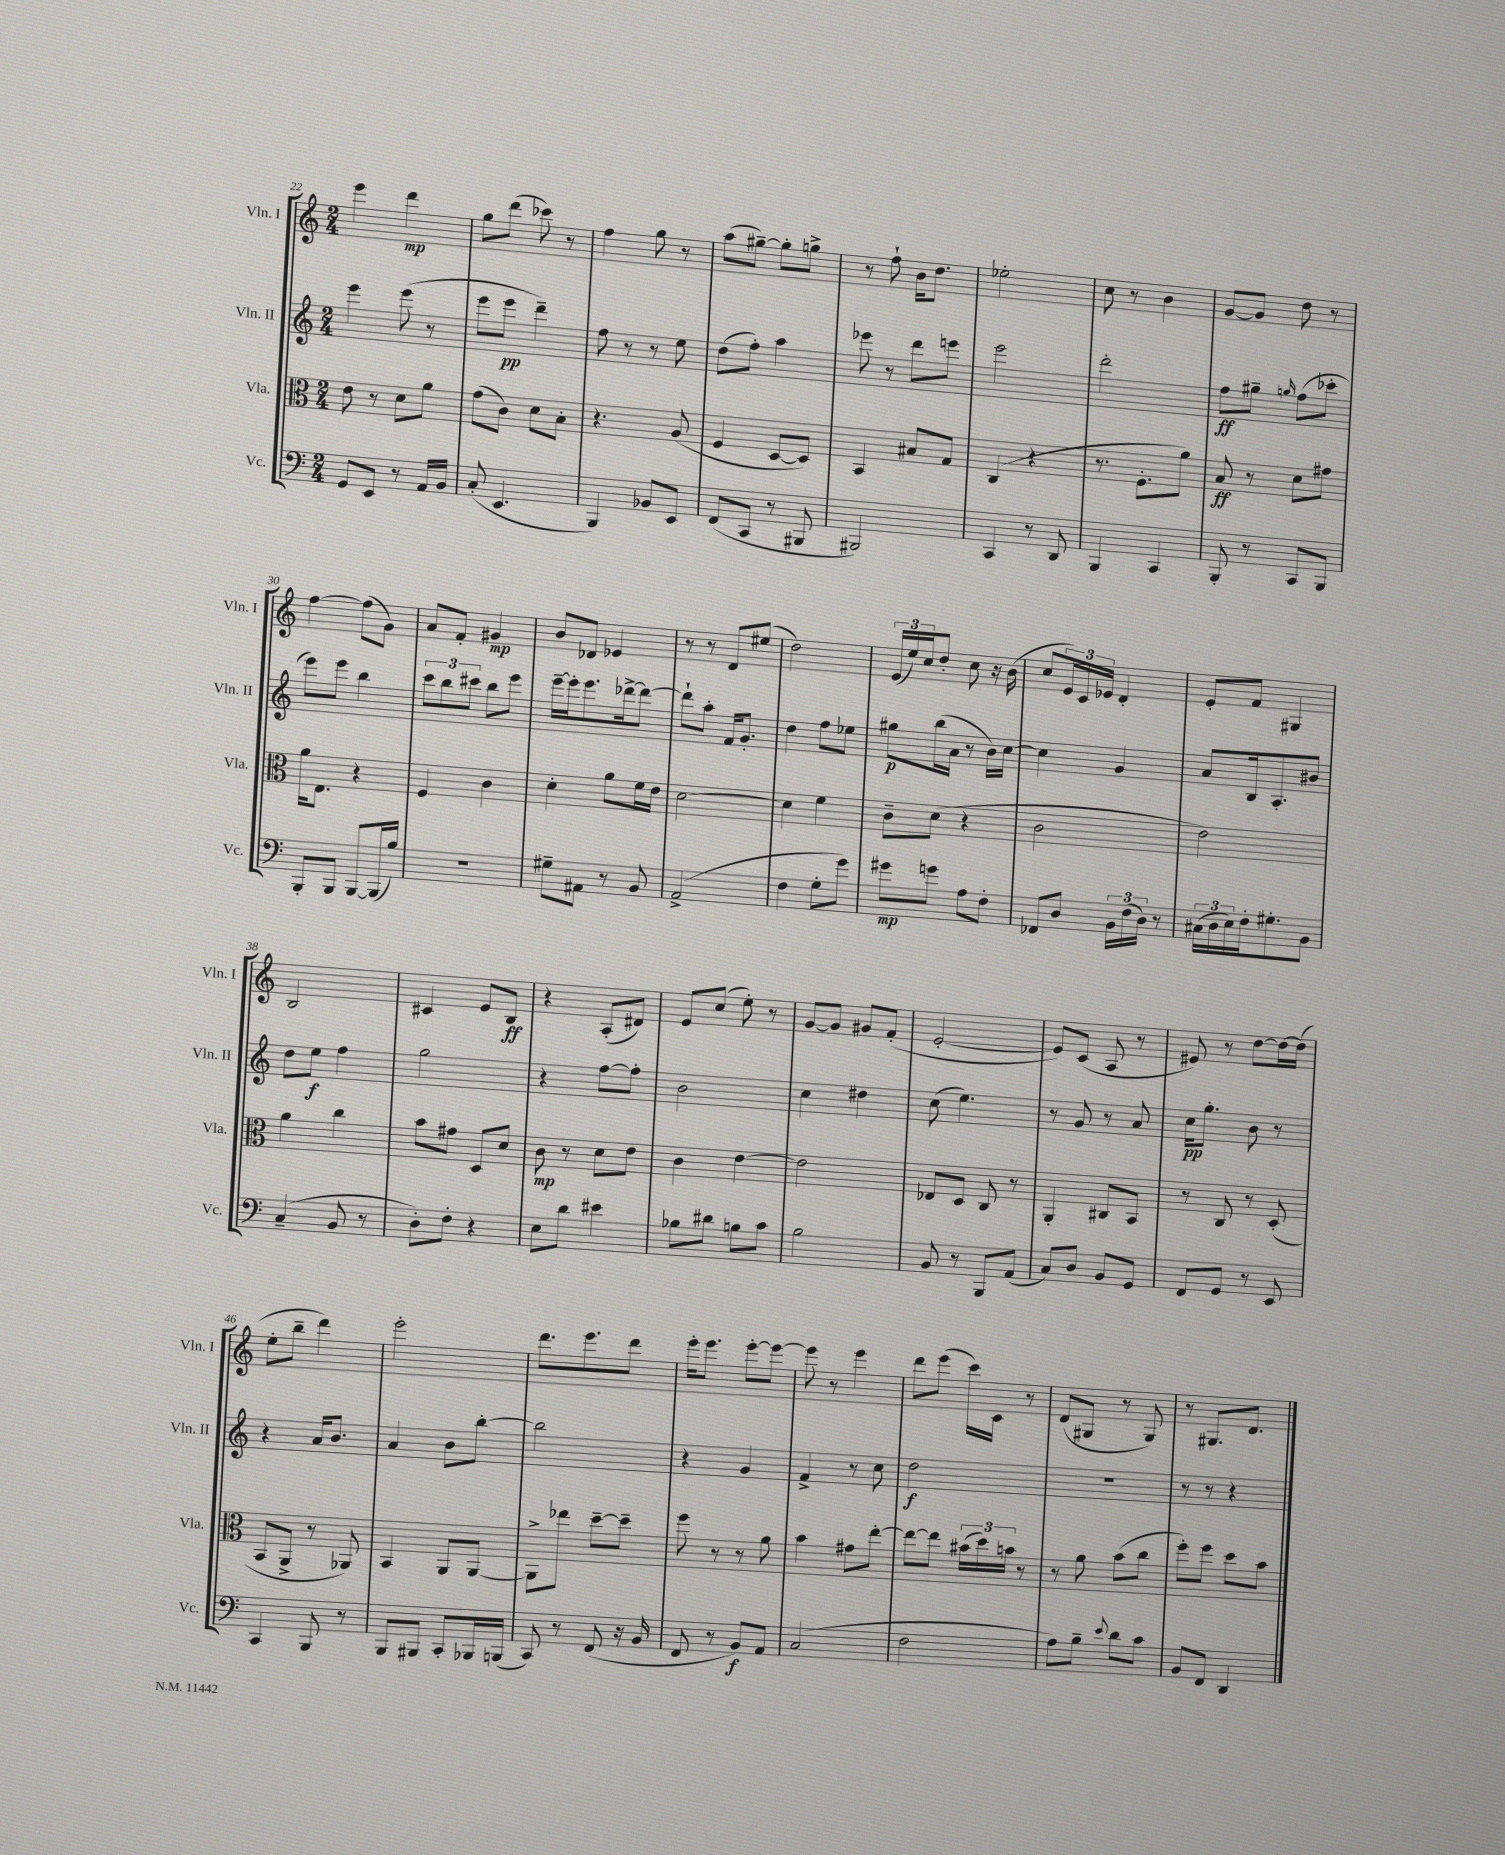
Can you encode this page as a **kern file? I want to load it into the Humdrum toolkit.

**kern	**kern	**kern	**kern
*staff4	*staff3	*staff2	*staff1
*clefF4	*clefC3	*clefG2	*clefG2
*k[]	*k[]	*k[]	*k[]
*M2/4	*M2/4	*M2/4	*M2/4
8GG	8e	4eee	4eee
8EE	8r	.	.
8r	8d	(8eee	4ddd
16AA	8a	8r	.
16BB	.	.	.
=	=	=	=
(8C'	(8g	8eee	8gg
4.EE	8c)	8eee	(8ddd
.	8d	4ddd~)	8ccc-)
.	8B'	.	8r
=	=	=	=
4BBB)	4.r	8ff	4ff
.	.	8r	.
8BB-	.	8r	8gg
8EE	(8A	8ee	8r
=	=	=	=
(8FF	4F	(8dd	(8aa
8CC	.	8ff')	[8gg#~)
8r	[8D	4aa	8gg#']
8BBB#	8D])	.	8gg^
=	=	=	=
2BBB#)	4BB	8eee-	8r
.	.	8r	8ff`
.	8B#	8ddd	16b
.	.	.	8.dd
.	8G	8eee	.
=	=	=	=
4CC	(4C	2eee	2ee-'
8r	4r	.	.
8DD	.	.	.
=	=	=	=
4BBB	8.r	2ddd'	8cc
.	.	.	8r
.	8.F'	.	.
4CC	.	.	4b
.	8a)	.	.
=	=	=	=
8BBB'	8B	8ff	[8g
8r	8r	8gg#~	8g]
.	.	16qqgg	.
8CC	8d	(8ff	8dd
8BBB	8g#	8ccc-'	8r
=	=	=	=
8BBB'	16a	8eee)	[4ff
.	8.E	.	.
8BBB	.	8eee	.
[8BBB	4r	4bb	(8ff]
(16BBB]	.	.	8g)
16B)	.	.	.
=	=	=	=
2r	4F	12ccc	8a
.	.	12bb	.
.	.	.	8f'
.	.	12ccc#	.
.	4c	8bb	4g#
.	.	8eee	.
=	=	=	=
8G#~	4d'	[16eee~	8b
.	.	16eee']	.
8AA#	.	8.eee	8d-
8r	8a	.	4e-
.	.	[16ddd-^	.
8BB	16f	8ddd-_	.
.	16e	.	.
=	=	=	=
(2AA^	[2d	8ddd-`]	8r
.	.	8aa'	8r
.	.	16f	8d
.	.	8.g'	.
.	.	.	(8ee#
=	=	=	=
4F	4d]	4dd	2dd)
8G'	4f	8ff	.
8g)	.	8ee-	.
=	=	=	=
8g#	8c~	8gg#	(24e
.	.	.	24ee)
.	.	.	24cc
8g	(8d	(16bb	8dd'
.	.	16a	.
8A	4r	8r	8cc
8F'	.	16b)	16r
.	.	[16cc	(16b
=	=	=	=
8FF-	2c	4cc]	8cc
8D	.	.	24e)
.	.	.	24c
.	.	.	24e-
24BB	.	4g	4d'
(24F	.	.	.
24D)	.	.	.
8r	.	.	.
=	=	=	=
(24C#	2e)	8a	8e'
24D	.	.	.
24E)	.	.	.
16F'	.	16B	8f
8.G#'	.	8.A'	.
.	.	.	4G#
8BB	.	8b#	.
=	=	=	=
(4C~	4a	8dd	2B
.	.	8ee	.
8BB	4cc	4ff	.
8r	.	.	.
=	=	=	=
8D')	8b	2gg	4c#
8F'	8g#	.	.
4r	8D	.	8e
.	8d	.	8B
=	=	=	=
8E	8c	4r	4r
8d	8r	.	.
4e#	8d	[8ff	(8A'
.	8e	8ff']	8d#)
=	=	=	=
8B-	4c	2b	8e
8d#	.	.	(8cc
8B	[4e	.	8ee')
8c	.	.	8r
=	=	=	=
2B	2e]	4cc	[8g
.	.	.	8g]
.	.	4dd#	8g#
.	.	.	(8f'
=	=	=	=
8BB	8E-	(8cc	[2e'
8r	8D	4.ee)	.
8BBB	8C	.	.
(8AA	8r	.	.
=	=	=	=
8C)	4AA'	8r	8e])
8D	.	8g	(8c
8BB	8C#	8r	8A
8GG	8BB	8a	8r
=	=	=	=
8FF	8r	16cc	8e#)
.	.	8.gg'	.
8GG	8C	.	8r
8r	8r	8b	[8dd
8EE	(8D'	8r	16dd_
.	.	.	(16dd]
=	=	=	=
4CC	8BB	4r	8ee'
.	8AA^	.	8bb~
8BBB	8r	16a	4ddd)
.	.	8.b	.
8r	8AA-)	.	.
=	=	=	=
8BBB	4BB	4a	2eee'
8BBB#	.	.	.
8CC'	8AA	8b	.
16BBB-	[8AA	[8bb'	.
(16BBB	.	.	.
=	=	=	=
8CC)	8AA^]	2bb]	8.ddd
8r	8ee-	.	.
.	.	.	8.eee
(8FF	[8dd~	.	.
16r	8dd~]	.	8ddd
16BB	.	.	.
=	=	=	=
8FF	8ff	4r	16eee'
.	.	.	8.eee
8r	8r	.	.
8BB)	8r	4g	[8eee'
8AA	8a	.	8eee_
=	=	=	=
(2C	4b	4f^	8eee]
.	.	.	8r
.	8g#	8r	4eee
.	[8ee'	8cc	.
=	=	=	=
2F	8ee_	2dd	8ddd
.	8ee]	.	(8eee
.	(24b#	.	16ccc)
.	24dd)	.	.
.	.	.	16c
.	24b	.	.
.	8r	.	8r
=	=	=	=
8A)	8r	2r	(8d
8B~	8a	.	8G#
8qqe	.	.	.
8d	(8b	.	8r
8c	8cc	.	8G#)
=	=	=	=
8BB	8ff')	8r	8r
8FF	8ff	8r	8.G#
4DD	8dd	4r	.
.	.	.	8.d
.	8b	.	.
==	==	==	==
*-	*-	*-	*-
